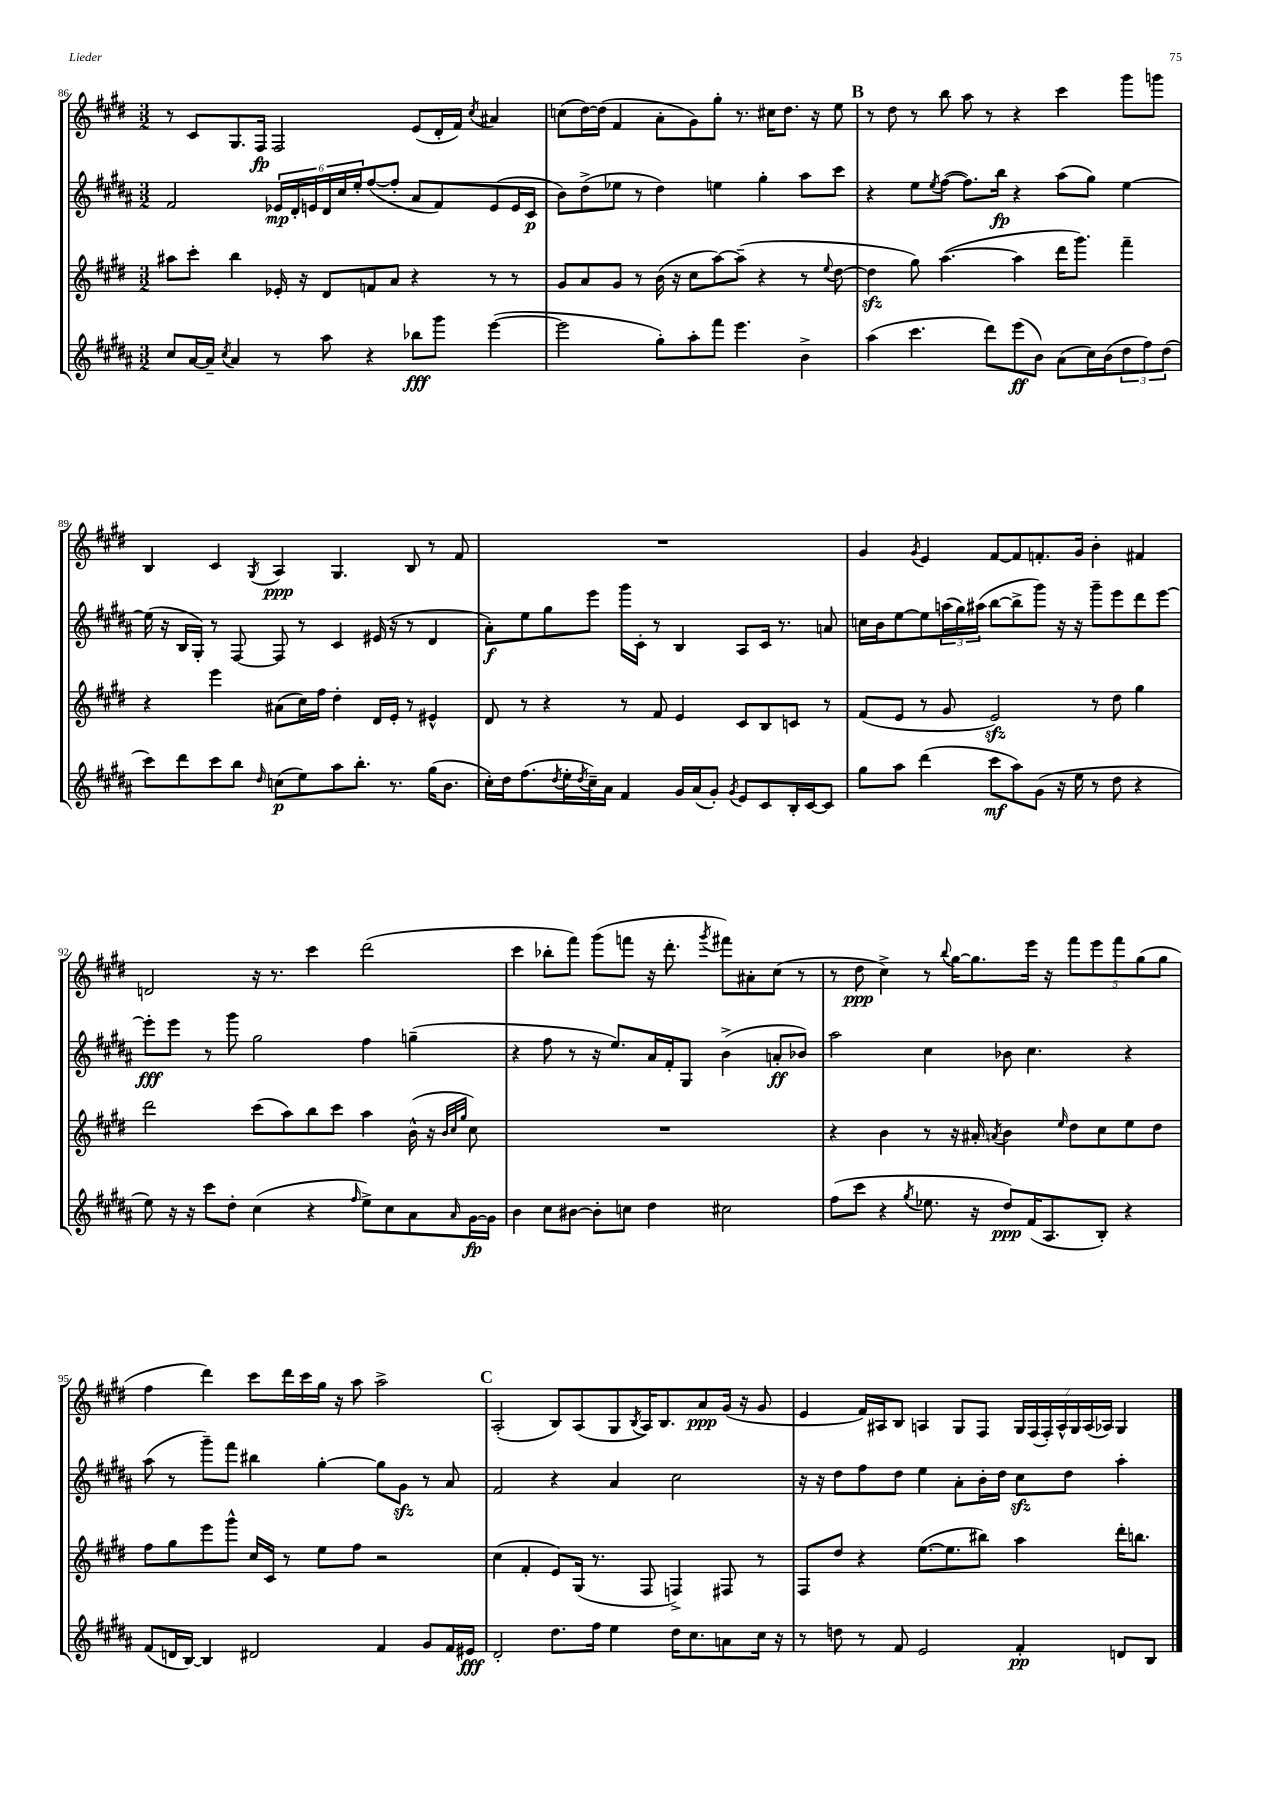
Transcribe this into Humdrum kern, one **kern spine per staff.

**kern	**kern	**kern	**kern
*staff4	*staff3	*staff2	*staff1
*clefG2	*clefG2	*clefG2	*clefG2
*k[f#c#g#d#a#]	*k[f#c#g#d#]	*k[f#c#g#d#a#]	*k[f#c#g#d#]
*M3/2	*M3/2	*M3/2	*M3/2
8cc#	8aa#	2f#	8r
[16a#	8ccc#'	.	8c#
16a#~]	.	.	.
8qcc#	.	.	.
4a#	4bb	.	8.G#
.	.	.	16F#
8r	16e-'	24e-	2F#
.	.	24d#'	.
.	16r	.	.
.	.	24e	.
8aa#	8d#	24d#	.
.	.	24cc#	.
.	.	24ee'	.
4r	8f	([8ff#	.
.	8a	8ff#']	.
8bb-	4r	8a#	(8e
8ggg#	.	8f#)	16d#'
.	.	.	16f#)
.	.	.	8qcc#
([4eee	8r	(8e	4a#
.	8r	16e	.
.	.	16c#	.
=	=	=	=
2eee]	8g#	8b)	(8cc
.	8a	(8dd#^	[16dd#)
.	.	.	(16dd#]
.	8g#	8ee-	4f#
.	8r	8r	.
8gg#')	(16b	4dd#)	8a'
.	16r	.	.
8aa#'	8cc#	.	8g#)
8fff#	[8aa)	4ee	8gg#'
4.eee	(8aa~]	.	8.r
.	4r	4gg#'	.
.	.	.	16cc#
.	.	.	8.dd#
4b^	8r	8aa#	.
.	.	.	16r
.	8qqee	.	.
.	[8dd#	8ccc#	8ee
=	=	=	=
(4aa#	4dd#]	4r	8r
.	.	.	8dd#
4.ccc#	8gg#)	8ee	8r
.	.	8qee	.
.	([4.aa	([8ff#	8bb
.	.	8.ff#])	8aa
8ddd#)	.	.	8r
.	.	16bb	.
(8eee	4aa]	4r	4r
8b)	.	.	.
(8a#	16ddd#	(8aa#	4ccc#
.	8.ggg#)	.	.
16cc#)	.	8gg#)	.
(16b	.	.	.
12dd#	4fff#~	[4ee	8ggg#
12ff#)	.	.	.
.	.	.	8ggg
(12dd#	.	.	.
=	=	=	=
8ccc#)	4r	(16ee]	4B
.	.	16r	.
8ddd#	.	16B	.
.	.	16G#')	.
8ccc#	4eee	8r	4c#
8bb	.	[8F#	.
16qqdd#	.	.	8qG#
(8cc	(8a#	8F#]	4A
8ee)	16cc#)	8r	.
.	16ff#	.	.
8aa#	4dd#'	4c#	4.G#
8.bb'	.	.	.
.	16d#	(16e#	.
8.r	16e'	16r	.
.	8r	8r	8B
(16gg#	4e#^^	4d#	8r
8.b	.	.	.
.	.	.	8f#
=	=	=	=
16cc#')	8d#	8a#')	1.r
16dd#	.	.	.
(8.ff#	8r	8ee	.
.	4r	8gg#	.
8qdd#	.	.	.
16ee'	.	.	.
8qdd#	.	.	.
16cc#~)	.	8eee	.
16a#	.	.	.
4f#	8r	16ggg#	.
.	.	16c#'	.
.	8f#	8r	.
16g#	4e	4B	.
(16a#	.	.	.
8g#')	.	.	.
8qg#	.	.	.
8e	8c#	8A#	.
8c#	8B	16c#	.
.	.	8.r	.
16B'	8c	.	.
[16c#	.	.	.
8c#]	8r	8a	.
=	=	=	=
8gg#	(8f#	16cc	4g#
.	.	16b	.
8aa#	8e	[8ee	.
.	.	.	8qg#
(4ddd#	8r	8ee]	4e
.	8g#	(24aa	.
.	.	24gg#)	.
.	.	(24aa#	.
8ccc#	2e)	[8bb	[8f#
8aa#)	.	8bb^]	8f#]
(8g#	.	8ggg#)	8.f'
16r	.	16r	.
16ee	.	16r	16g#
8r	8r	8ggg#~	4b'
8dd#	8dd#	8eee	.
4r	4gg#	8ddd#	4f#
.	.	[8eee	.
=	=	=	=
8ee)	2ddd#	8eee']	2d
16r	.	8eee	.
16r	.	.	.
8ccc#	.	8r	.
8dd#'	.	8ggg#	.
(4cc#	(8ccc#	2gg#	16r
.	.	.	8.r
.	8aa)	.	.
4r	8bb	.	4ccc#
.	8ccc#	.	.
16qqff#	.	.	.
8ee^)	4aa	4ff#	(2ddd#
8cc#	.	.	.
8a#	(16b^^	(4gg~	.
.	16r	.	.
.	32qqb	.	.
.	32qqcc#	.	.
16qqa#	32qqgg#	.	.
[16g#	8cc#)	.	.
16g#]	.	.	.
=	=	=	=
4b	1.r	4r	4ccc#
8cc#	.	8ff#	8bb-'
[8b#	.	8r	8fff#)
8b#']	.	16r	(8ggg#
.	.	8.ee)	.
8cc	.	.	8fff
4dd#	.	16a#	16r
.	.	16f#'	8.ddd#'
.	.	8G#	.
.	.	.	8qggg#
2cc#	.	(4b^	8fff#)
.	.	.	8a#'
.	.	8a'	(8cc#
.	.	8b-)	8r
=	=	=	=
(8ff#	4r	2aa#	8r
8ccc#	.	.	8dd#
4r	4b	.	4cc#^)
8qgg#	.	.	.
8.ee-	8r	4cc#	8r
.	.	.	8qqbb
.	16r	.	[16gg#
16r	16a#'	.	8.gg#]
.	8qa	.	.
8dd#)	4b	8b-	.
(16f#	.	4.cc#	16eee
8.A#	.	.	16r
.	16qqee	.	.
.	8dd#	.	10fff#
.	.	.	10eee
8B')	8cc#	.	.
.	.	.	10fff#
4r	8ee	4r	.
.	.	.	(10gg#
.	8dd#	.	.
.	.	.	10gg#
=	=	=	=
(8f#	8ff#	(8aa#	4ff#
16d	8gg#	8r	.
[16B)	.	.	.
4B]	8eee	8ggg#~)	4ddd#)
.	8ggg#^^	8fff#	.
2d#	16cc#	4bb#	8ccc#
.	16c#	.	.
.	8r	.	16ddd#
.	.	.	16ccc#
.	8ee	[4gg#'	16gg#
.	.	.	16r
.	8ff#	.	8aa
4f#	2r	8gg#]	2aa^
.	.	8g#	.
8g#	.	8r	.
16f#	.	8a#	.
16e#	.	.	.
=	=	=	=
2d#'	(4cc#	2f#	(2A'
.	4f#'	.	.
8.dd#	8e)	4r	8B)
.	(16G#	.	(8A
16ff#	8.r	.	.
4ee	.	4a#	8G#
.	.	.	8qB
.	8F#	.	16A)
.	.	.	8.B
16dd#	4F^)	2cc#	.
8.cc#	.	.	.
.	.	.	8a
8a	8F#	.	(16g#
.	.	.	16r
16cc#	8r	.	8g#
16r	.	.	.
=	=	=	=
8r	8F#	16r	4e
.	.	16r	.
8dd	8dd#	8dd#	.
8r	4r	8ff#	16f#)
.	.	.	16A#
8f#	.	8dd#	8B
2e	([8.ee	4ee	4A
.	8.ee]	.	.
.	.	8a#'	8G#
.	8bb#)	16b'	8F#
.	.	16dd#	.
4f#'	4aa	8cc#	28G#
.	.	.	(28F#
.	.	.	28F#')
.	.	.	28A^^
.	.	8dd#	.
.	.	.	28G#
.	.	.	(28A
.	.	.	28A-)
8d	16ddd#'	4aa#'	4G#
.	8.bb	.	.
8B	.	.	.
==	==	==	==
*-	*-	*-	*-
